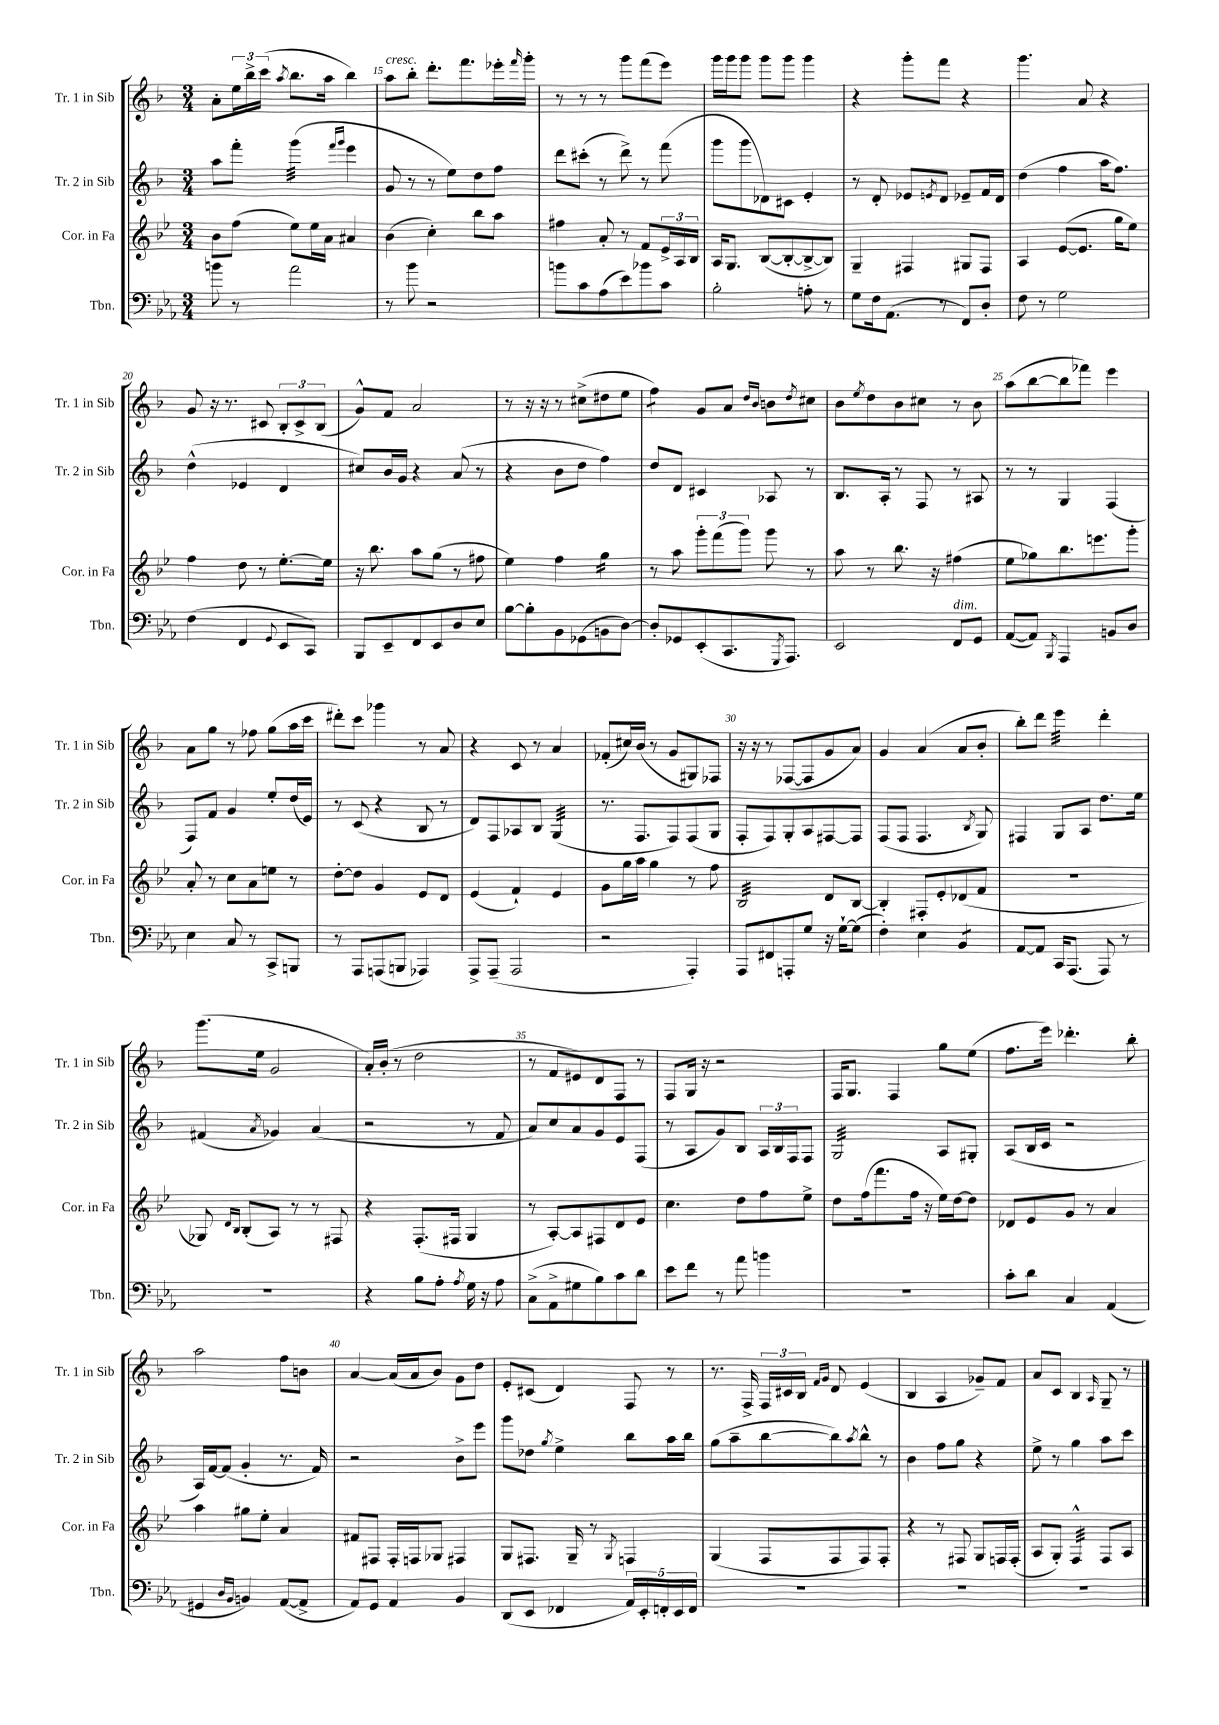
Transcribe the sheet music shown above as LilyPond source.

<<
\new StaffGroup <<
\new Staff = "s0" \with { instrumentName = "Tr. 1 in Sib" shortInstrumentName = "Tr. 1 in Sib" } {
    \clef treble \key f \major \numericTimeSignature \time 3/4
    a'8-. \tuplet 3/2 { e''16 bes''16-> c'''16( } \acciaccatura { a''8 } bes''8. a''16 bes''4) |
    a''8^\markup { \italic "cresc." } bes''8-. d'''8.-. f'''8. ees'''16-. \grace { f'''16 } g'''16-. |
    r8 r8 r8 g'''8 f'''8( e'''8) |
    g'''16 g'''16 g'''8 g'''8 g'''8 g'''4 |
    r4 g'''8-. f'''8 r4 |
    g'''4. a'8 r4 |
    g'8 r16 r8. cis'8 \tuplet 3/2 { bes8-. cis'8-> bes8( } |
    g'8-^) f'8 a'2 |
    r8 r16 r16 r8 cis''8->( dis''8 e''8 |
    f''4:8) g'8 a'8 \grace { d''16 bes'16 } b'8 \acciaccatura { d''8 } cis''8 |
    bes'8 \acciaccatura { e''8 } d''8 bes'8 cis''8 r8 bes'8 |
    a''8( bes''8~ bes''8 fes'''8) e'''4 |
    a'8 g''8 r8 fes''8 g''8( a''16 c'''16 |
    dis'''8-.) c'''8 ges'''4 r8 a'8 |
    r4 c'8 r8 a'4 |
    fes'8-.( cis''16) bes'16( r8 g'8 gis8) fes8 |
    r16 r16 r8 fes8~( fes8 g'8 a'8) |
    g'4 a'4( a'8 bes'8-. |
    bes''8-.) d'''8 e'''4:32 d'''4-. |
    g'''8.( e''16 g'2 |
    a'16-.) bes'16-.( r8 d''2 |
    r8 f'8 eis'8) d'8 f8 r8 |
    f8 g16 r16 r2 |
    f16 g8. f4 g''8 e''8( |
    f''8. e'''16) des'''4.-. bes''8-. |
    a''2 f''8 b'8 |
    a'4~ a'16( a'16 bes'8) g'8 d''8 |
    e'8-. cis'8( d'4) f8 r8 |
    r8. f16-> \tuplet 3/2 { f16 cis'16 bes16 } \grace { f'16 g'16 } d'8 e'4( |
    bes4 a4 ges'8--) f'8 |
    a'8 c'8 bes4 \grace { a16 } g8-- r8 \bar "|." |
}
\new Staff = "s1" \with { instrumentName = "Tr. 2 in Sib" shortInstrumentName = "Tr. 2 in Sib" } {
    \clef treble \key f \major \numericTimeSignature \time 3/4
    a''8 f'''8-. g'''4:32( \grace { f'''16 g'''16 } e'''4 |
    g'8 r8 r8 e''8) d''8 f''8 |
    d'''8 cis'''8-.( r8 d'''8->) r8 f'''8( |
    g'''8 g'''8 des'8) cis'8 e'4-. |
    r8 d'8-. ees'8 \acciaccatura { e'8 } d'8 ees'8-- f'16 d'16 |
    d''4( f''4 a''16 f''8.) |
    d''4-^( ees'4 d'4 |
    cis''8) bes'16 g'16 r4 a'8( r8 |
    r4 bes'8 d''8 f''4) |
    d''8 d'8 cis'4 aes8 r8 |
    bes8. a16-. r8 f8 r8 ais8 |
    r8 r8 g4 f4( |
    f8) f'8 g'4 e''8-. d''16( e'16) |
    r8 c'8( r4 bes8 r8 |
    d'8) f8 aes8 bes8 g4:32( |
    r8. f8. f8) f8( g8 |
    f8-. f8) g8-. a8 fis8~ fis8 |
    f8( f8 f4. \acciaccatura { bes8 } g8) |
    fis4 g8 a8 d''8. e''16 |
    fis'4( \acciaccatura { a'8 } ges'4) a'4( |
    r2 r8 f'8 |
    a'8) c''8 a'8 g'8 e'8 f8( |
    r8 a8 g'8) bes8 \tuplet 3/2 { a16 bes16 f16 } f8 |
    g2:32 a8 gis8-. |
    a8( bes16 c'16 r2 |
    a16) f'16~ f'8( g'4-. r8. f'16) |
    r2 bes'8-> e'''8 |
    g'''8 des''8 \acciaccatura { g''8 } e''4-> bes''8 a''16 bes''16 |
    g''8( a''8-- bes''8~ bes''8) \acciaccatura { a''8 } bes''8-^ r8 |
    bes'4 f''8 g''8 r4 |
    e''8-> r8 g''4 a''8 c'''8 \bar "|." |
}
\new Staff = "s2" \with { instrumentName = "Cor. in Fa" shortInstrumentName = "Cor. in Fa" } {
    \clef treble \key bes \major \numericTimeSignature \time 3/4
    bes'8 f''8( ees''8) ees''16 a'16 ais'4 |
    bes'4( c''4-.) bes''8 a''8 |
    fis''4 a'8-. r8 f'8 \tuplet 3/2 { ees'16-> a16 bes16 } |
    a16 g8. bes8~( bes8~-. bes8~-> bes8) |
    g4-- fis4 gis8 fis8 |
    a4 ees'8~( ees'8. g''16 ees''8) |
    f''4 d''8 r8 ees''8.~-. ees''16 |
    r16 bes''8. a''8 g''8( r8 fis''8 |
    ees''4) f''4 g''4:16 |
    r8 a''8 \tuplet 3/2 { g'''8-. f'''8( g'''8) } g'''8 r8 |
    a''8 r8 bes''8. r16 fis''4( |
    ees''8 ges''8) bes''8. e'''8. g'''8-. |
    a'8-. r8 c''8 a'8 e''8 r8 |
    d''8~-. d''8 g'4 ees'8 d'8 |
    ees'4( f'4-!) ees'4 |
    g'8 g''16 a''16 g''4 r8 f''8 |
    bes2:32 d'8 bes8~ |
    bes4-. fis8-. ees'8-. des'8( f'8 |
    R2. |
    ges8) \grace { d'16 bes16 } bes8-.( a8) r8 r8 fis8 |
    r4 f8.-.( fis16 g4 |
    r8 a8~-.) a8 fis8 d'8 ees'8 |
    c''4. d''8 f''8 ees''8-> |
    d''8 f''16( f'''8. f''16 r16 ees''16) d''16~ d''8 |
    des'8 ees'8 g'8 r8 a'4 |
    a''4 gis''8 ees''8-. a'4 |
    fis'8 fis8 fis16-. f16 ges8 fis4 |
    g8 fis8. g16-- r8 \acciaccatura { g8 } f4 |
    g4( f8 f8 f8) f8-. |
    r4 r8 fis8 g8 f16 f16-.( |
    a8 g8-.) f4:32-^ f8 a8 \bar "|." |
}
\new Staff = "s3" \with { instrumentName = "Tbn." shortInstrumentName = "Tbn." } {
    \clef bass \key ees \major \numericTimeSignature \time 3/4
    b'8 r8 aes'2 |
    r8 bes'8 r2 |
    b'8 c'8 aes8( ees'8) bes'8 c'8 |
    bes2-. a8-. r8 |
    g8 f16 aes,8.( r8 f,8) d8-. |
    f8 r8 g2 |
    f4( f,4 \appoggiatura { g,8 } ees,8 c,8) |
    bes,,8 ees,8-- f,8 ees,8 d8 ees8 |
    bes8~ bes8-. bes,8 ges,8( b,8 d8~) |
    d8-. ges,8 ees,8-.( c,8. \acciaccatura { g,,8 } aes,,8.) |
    ees,2 f,8^\markup { \italic "dim." } g,8 |
    aes,8~( aes,8) \acciaccatura { bes,,8 } aes,,4 b,8 d8 |
    ees4 c8 r8 c,8-> b,,8 |
    r8 aes,,8 a,,8( b,,8 aes,,4) |
    aes,,8-> aes,,8--( aes,,2 |
    r2 aes,,4-.) |
    aes,,8 fis,8 a,,8-. g8 r16 g16~-! g8( |
    f4-.) ees4 bes,4:8 |
    aes,8~ aes,8 c,16 aes,,8.( aes,,8) r8 |
    r2. |
    r4 bes8 aes8-. \acciaccatura { aes8 } g16 r16 aes8 |
    c8->( aes,8-> gis8 bes8) c'8 d'8 |
    ees'8 f'8 r8 aes'8 b'4 |
    R2. |
    c'8-. d'8 c4 aes,4( |
    gis,4 \grace { d16 bes,16 } b,4) aes,8~( aes,8-> |
    aes,8) g,8 aes,4 bes,4 |
    d,8( ees,8 fes,4 \tuplet 5/4 { aes,16) ees,16-. f,16-. ees,16 f,16 } |
    R2. |
    R2. |
    R2. \bar "|." |
}
>>
>>
\layout { \context { \Score currentBarNumber = #14 \override BarNumber.break-visibility = ##(#f #t #t) barNumberVisibility = #(every-nth-bar-number-visible 5) } }
